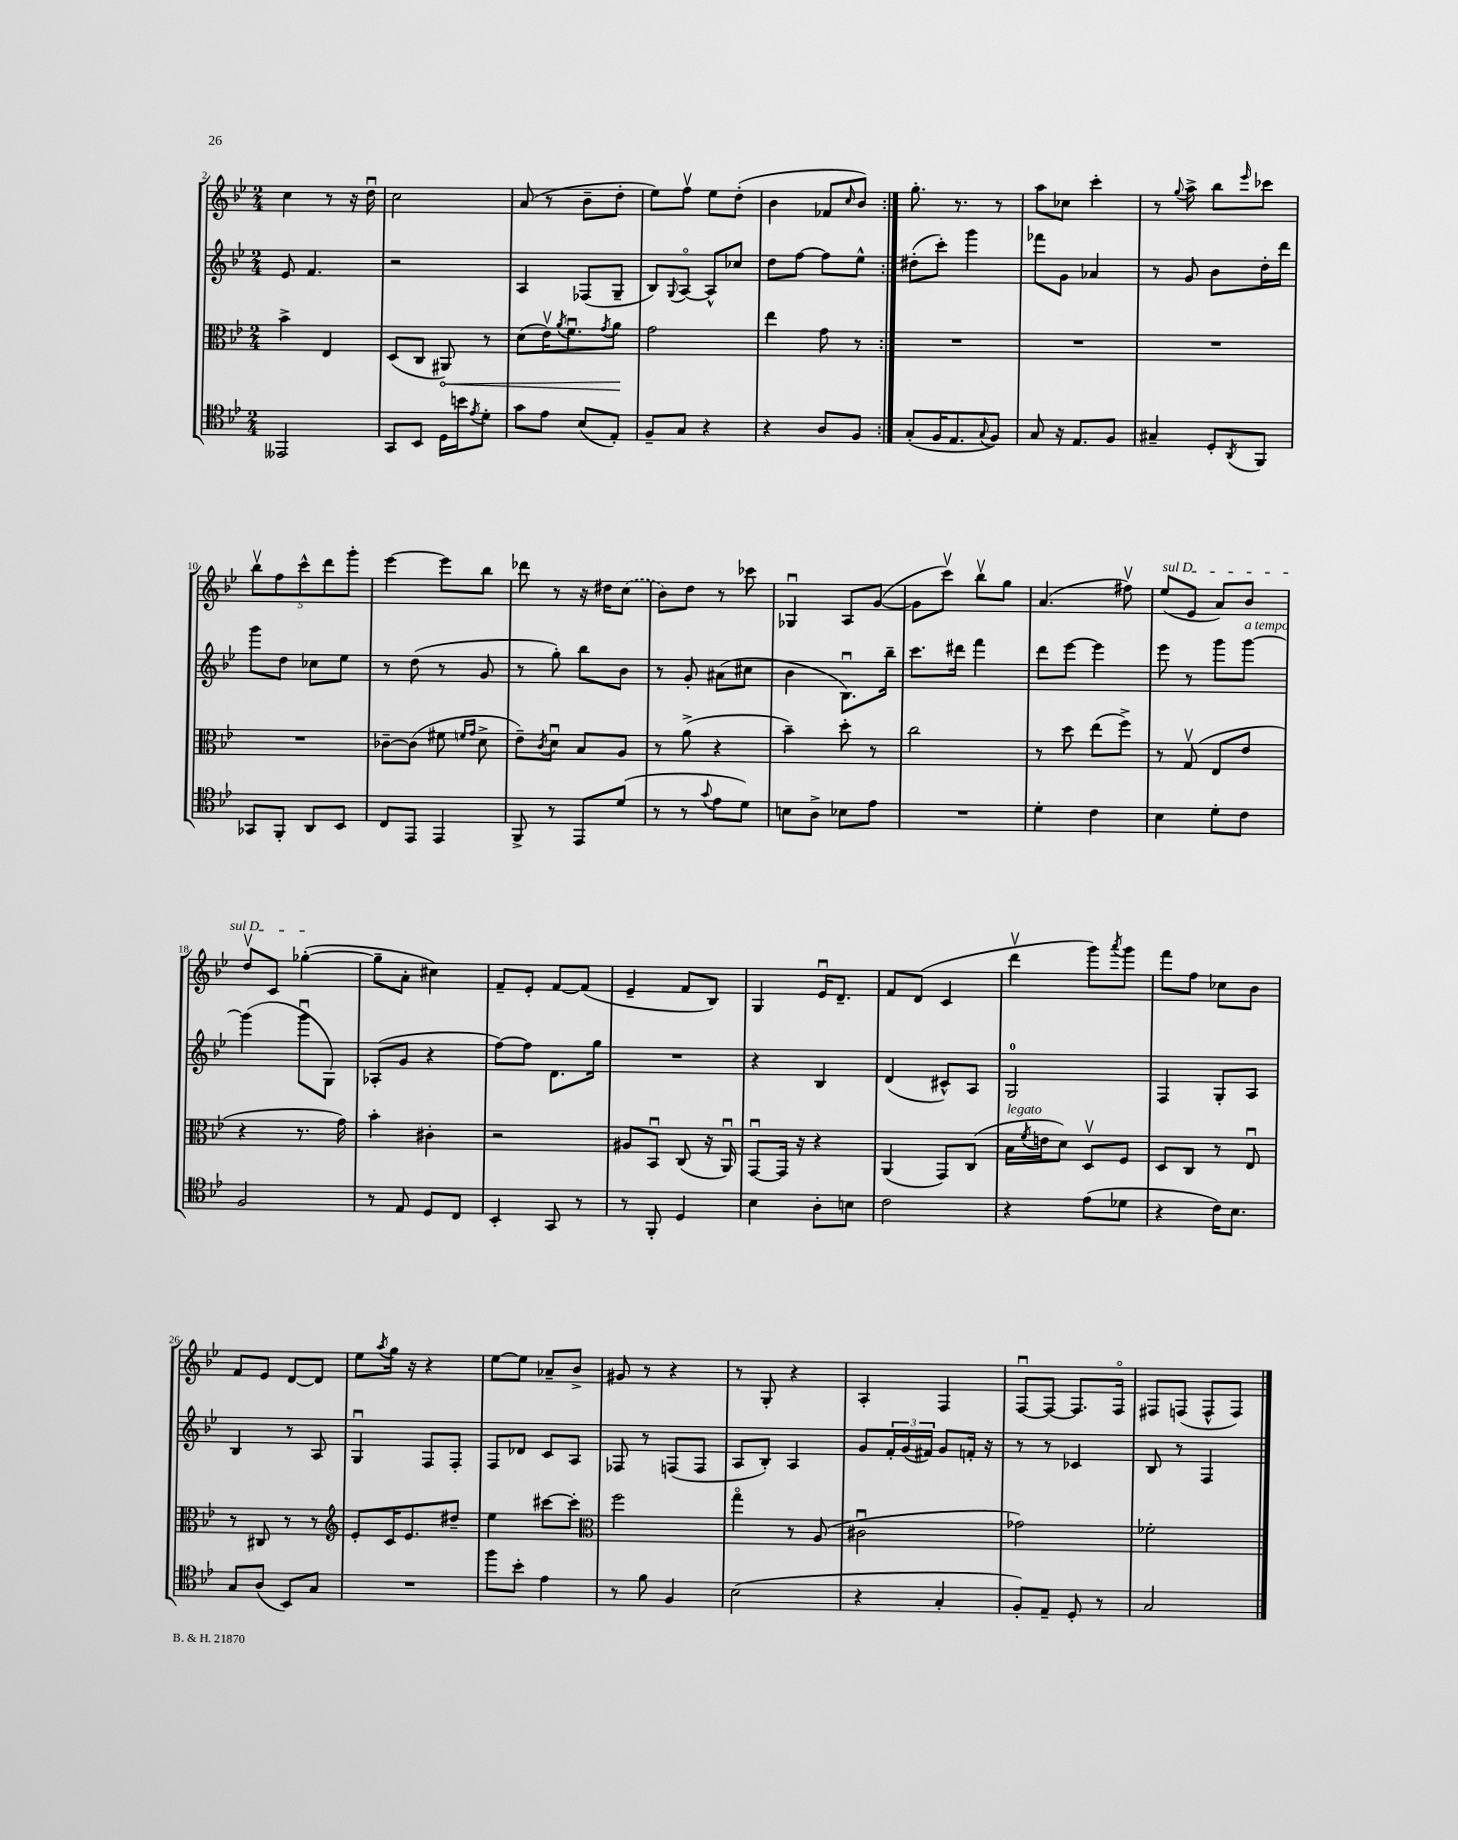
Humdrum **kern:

**kern	**kern	**dynam	**kern	**kern
*part4	*part3	*part3	*part2	*part1
*staff4	*staff3	*staff3	*staff2	*staff1
*clefC4	*clefC3	*	*clefG2	*clefG2
*k[b-e-]	*k[b-e-]	*	*k[b-e-]	*k[b-e-]
*M2/4	*M2/4	*	*M2/4	*M2/4
=2	=2	=2	=2	=2
2EE--X/	4b-^\	.	8e-/	4cc\
.	.	.	4.f/	.
.	4E-/	.	.	8r
.	.	.	.	16r
.	.	.	.	16ddu\
=3	=3	=3	=3	=3
8GG/L	(8D/L	.	2r	2cc\
8BB-/J	8C/J	.	.	.
!	!	!LO:HP:b	!	!
16D\LL	8AA#X/)	<	.	.
16bn\J	.	.	.	.
8qe-/	.	.	.	.
8d'\J	8r	.	.	.
=4	=4	=4	=4	=4
8g\L	(8d\L	.	4A/	(8a/
8e-\J	16e-v\K)	.	.	8r
.	8qa/	.	.	.
.	8.fu\	.	.	.
(8B-/L	.	.	(8F-X/L	8b-~\L
.	8qg/	.	.	.
8E-'/J)	8a\J	.	8G~/J	8dd'\J
.	.	[	.	.
=5	=5	=5	=5	=5
8F~/L	2g\	.	8B-/L)	8ee-\L)
.	.	.	8qqG/	.
8G/J	.	.	[8A/J	8ffv\J
4r	.	.	8A^^/L]	8ee-\L
.	.	.	8cc-X/J	(8dd'\J
=6	=6	=6	=6	=6
4r	4ee-\	.	8dd\L	4b-\
.	.	.	[8ff\J	.
8A/L	8g\	.	8ff\L]	8f-X/L
.	.	.	.	16qqcc/
8F/J	8r	.	8ee-^^\J	8b-/J)
=7:|!	=7:|!	=7:|!	=7:|!	=7:|!
(8G'/L	2r	.	(8dd#X'\L	8.gg'\
16F/K	.	.	8ccc'\J)	.
8.E-/	.	.	.	8.r
.	.	.	4ggg\	.
8qqG/	.	.	.	.
8F/J)	.	.	.	8r
=8	=8	=8	=8	=8
8G/	2r	.	8fff-X\L	8aa\L
16r	.	.	8g\J	8cc-X\J
8.E-/L	.	.	.	.
.	.	.	4a-X/	4ccc'\
8F/J	.	.	.	.
=9	=9	=9	=9	=9
4G#X~/	2r	.	8r	8r
.	.	.	.	8qqgg/
.	.	.	8g/	8aa^\
8D'/L	.	.	8b-\L	8bb-\L
8qAA/	.	.	.	16qqeee-/
8FF/J	.	.	16dd'\L	8ccc-X\J
.	.	.	16ddd\JJ	.
!!LO:LB:g=z
=10	=10	=10	=10	=10
8GG-X/L	2r	.	8ggg\L	10bb-v\L
.	.	.	.	10ff\
8FF'/J	.	.	8dd\J	.
.	.	.	.	10ccc^^\
8AA/L	.	.	8cc-X\L	.
.	.	.	.	10ddd\
8BB-/J	.	.	8ee-\J	.
.	.	.	.	10ggg'\J
=11	=11	=11	=11	=11
8C/L	[8c-X~\L	.	8r	[4eee-\
8EE-/J	(8c-\J]	.	(8dd\	.
4EE-/	8f#X\	.	8r	8eee-\L]
.	16qqfn/LL	.	.	.
.	16qqg/JJ	.	.	.
.	8d^\	.	8g/	8bb-\J
=12	=12	=12	=12	=12
8FF^/	8e-~\L)	.	8r	8ddd-X\
.	8qc/	.	.	.
8r	8du\J	.	8gg'\)	8r
8EE-/L	8B-/L	.	8bb-\L	16r
.	.	.	.	16dd#X\KL
(8d/J	8A/J	.	8b-\J	(8cc\J
=13	=13	=13	=13	=13
8r	8r	.	8r	8b-\L)
8r	(8a^\	.	8g'/	8dd\J
8qqg/	.	.	.	.
8e-\L	4r	.	(8a#X\L	8r
8d\J)	.	.	8cc#X\J	8ccc-X\
=14	=14	=14	=14	=14
8Bn\L	4b-~\)	.	4b-\	4G-Xu/
8A^\J	.	.	.	.
8B-X\L	8dd'\	.	8.B-u\L)	8A/L
8e-\J	8r	.	.	([8g/J
.	.	.	16bb-~\Jk	.
=15	=15	=15	=15	=15
2r	2cc\	.	8.ccc\L	8g\L]
.	.	.	.	8cccv\J)
.	.	.	16ddd#X\Jk	.
.	.	.	4fff\	8bb-v\L
.	.	.	.	8gg\J
=16	=16	=16	=16	=16
4d'\	8r	.	8ddd\L	(4.a/
.	8dd\	.	[8eee-\J	.
4c\	(8ee-\L	.	4eee-\]	.
.	8ff^\J)	.	.	8ff#Xv\)
=17	=17	=17	=17	=17
!	!	!	!	!LO:TX:a:i:t=sul D
4B-\	8r	.	8eee-\	(8ee-/L
.	(8Gv/	.	8r	8e-/J
8d'\L	8E-/L	.	8ggg\L	8a/L)
!	!	!	!LO:TX:a:i:t=a tempo	!
8c\J	8e-/J	.	[8ggg\J	8b-/J
!!LO:LB:g=z
=18	=18	=18	=18	=18
2F/	4r	.	(4ggg\]	8ddv/L
.	.	.	.	8c/J
.	8.r	.	8gggu\L	([4gg-X'\
.	.	.	8G\J)	.
.	16g\)	.	.	.
=19	=19	=19	=19	=19
8r	4b-'\	.	(8A-X'/L	8gg-~\L]
8E-/	.	.	8g/J	8a'\J
8D/L	4c#X'\	.	4r	4cc#X\)
8C/J	.	.	.	.
=20	=20	=20	=20	=20
4BB-'/	2r	.	[8ff\L)	8f~/L
.	.	.	8ff\J]	8e-'/J
8GG/	.	.	8.d\L	[8f/L
8r	.	.	.	(8f/J]
.	.	.	16gg\Jk	.
=21	=21	=21	=21	=21
8r	8A#X/L	.	2r	4e-~/
8FF'/	8BB-u/J	.	.	.
4D/	(8C/	.	.	8f/L
.	16r	.	.	8B-/J)
.	16AAu/)	.	.	.
=22	=22	=22	=22	=22
4B-\	[8GGu/L	.	4r	4G/
.	16GG/Jk]	.	.	.
.	16r	.	.	.
8A'\L	4r	.	4B-/	16e-u/KL
.	.	.	.	8.d~/J
8Bn\J	.	.	.	.
=23	=23	=23	=23	=23
2c\	(4AA/	.	(4d/	8f/L
.	.	.	.	(8d/J
.	8GG/L)	.	8c#X^^/L)	4c/
.	(8C/J	.	8A/J	.
=24	=24	=24	=24	=24
!	!LO:TX:a:i:t=legato	!	!	!
4r	16B-\LL	.	2G/	4dddv\
.	8qf/	.	.	.
.	16en\J	.	.	.
.	8d\J)	.	.	.
(8e-\L	8Dv/L	.	.	8ggg\L)
.	.	.	.	8qaaa/
8d-X\J	8F/J	.	.	8ggg\J
=25	=25	=25	=25	=25
4r	8D/L	.	4F/	8fff\L
.	8C/J	.	.	8ff\J
16c\KL)	8r	.	8G'/L	8cc-X\L
8.B-\J	.	.	.	.
.	8E-u/	.	8A/J	8b-\J
!!LO:LB:g=z
=26	=26	=26	=26	=26
8G/L	8r	.	4B-/	8f/L
(8A/J	8C#X/	.	.	8e-/J
8BB-/L)	8r	.	8r	[8d/L
8G/J	8r	.	8A/	8d/J]
=27	=27	=27	=27	=27
*	*clefG2	*	*	*
2r	8e-'/L	.	4Gu/	8ee-\L
.	.	.	.	8qaa/
.	16c/K	.	.	16gg\Jk
.	8.e-/	.	.	16r
.	.	.	8F/L	4r
.	8dd#X~/J	.	8F'/J	.
=28	=28	=28	=28	=28
8ff\L	4ee-\	.	8F/L	[8ee-\L
8b-'\J	.	.	8d-X/J	8ee-\J]
4e-\	[8ccc#X\L	.	8c/L	8a-X~/L
.	8ccc#'\J]	.	8A/J	8b-^/J
=29	=29	=29	=29	=29
*	*clefC3	*	*	*
8r	2ff\	.	8F-X/	8g#X/
8f\	.	.	8r	8r
4F/	.	.	(8Fn/L	4r
.	.	.	8F/J	.
=30	=30	=30	=30	=30
(2B-\	4gg\	.	8A/L	8r
.	.	.	8B-'/J)	8G'/
.	8r	.	4A/	4r
.	(8A/	.	.	.
=31	=31	=31	=31	=31
4r	2c#Xu\	.	8g/L	4A'/
.	.	.	24f'/L	.
.	.	.	(24g/	.
.	.	.	24f#X/JJ)	.
4G'/	.	.	8g/L	4F/
.	.	.	16fn'/Jk	.
.	.	.	16r	.
=32	=32	=32	=32	=32
8F'/L)	2g-X\)	.	8r	[8Fu/L
8E-~/J	.	.	8r	8F/J_
8D'/	.	.	4c-X/	8.F/L]
8r	.	.	.	.
.	.	.	.	16F/Jk
=33	=33	=33	=33	=33
2G/	2f-X'\	.	8B-/	8F#X/L
.	.	.	8r	(8Fn/J
.	.	.	4F/	8F^^/L
.	.	.	.	8F/J)
==	==	==	==	==
*-	*-	*-	*-	*-
